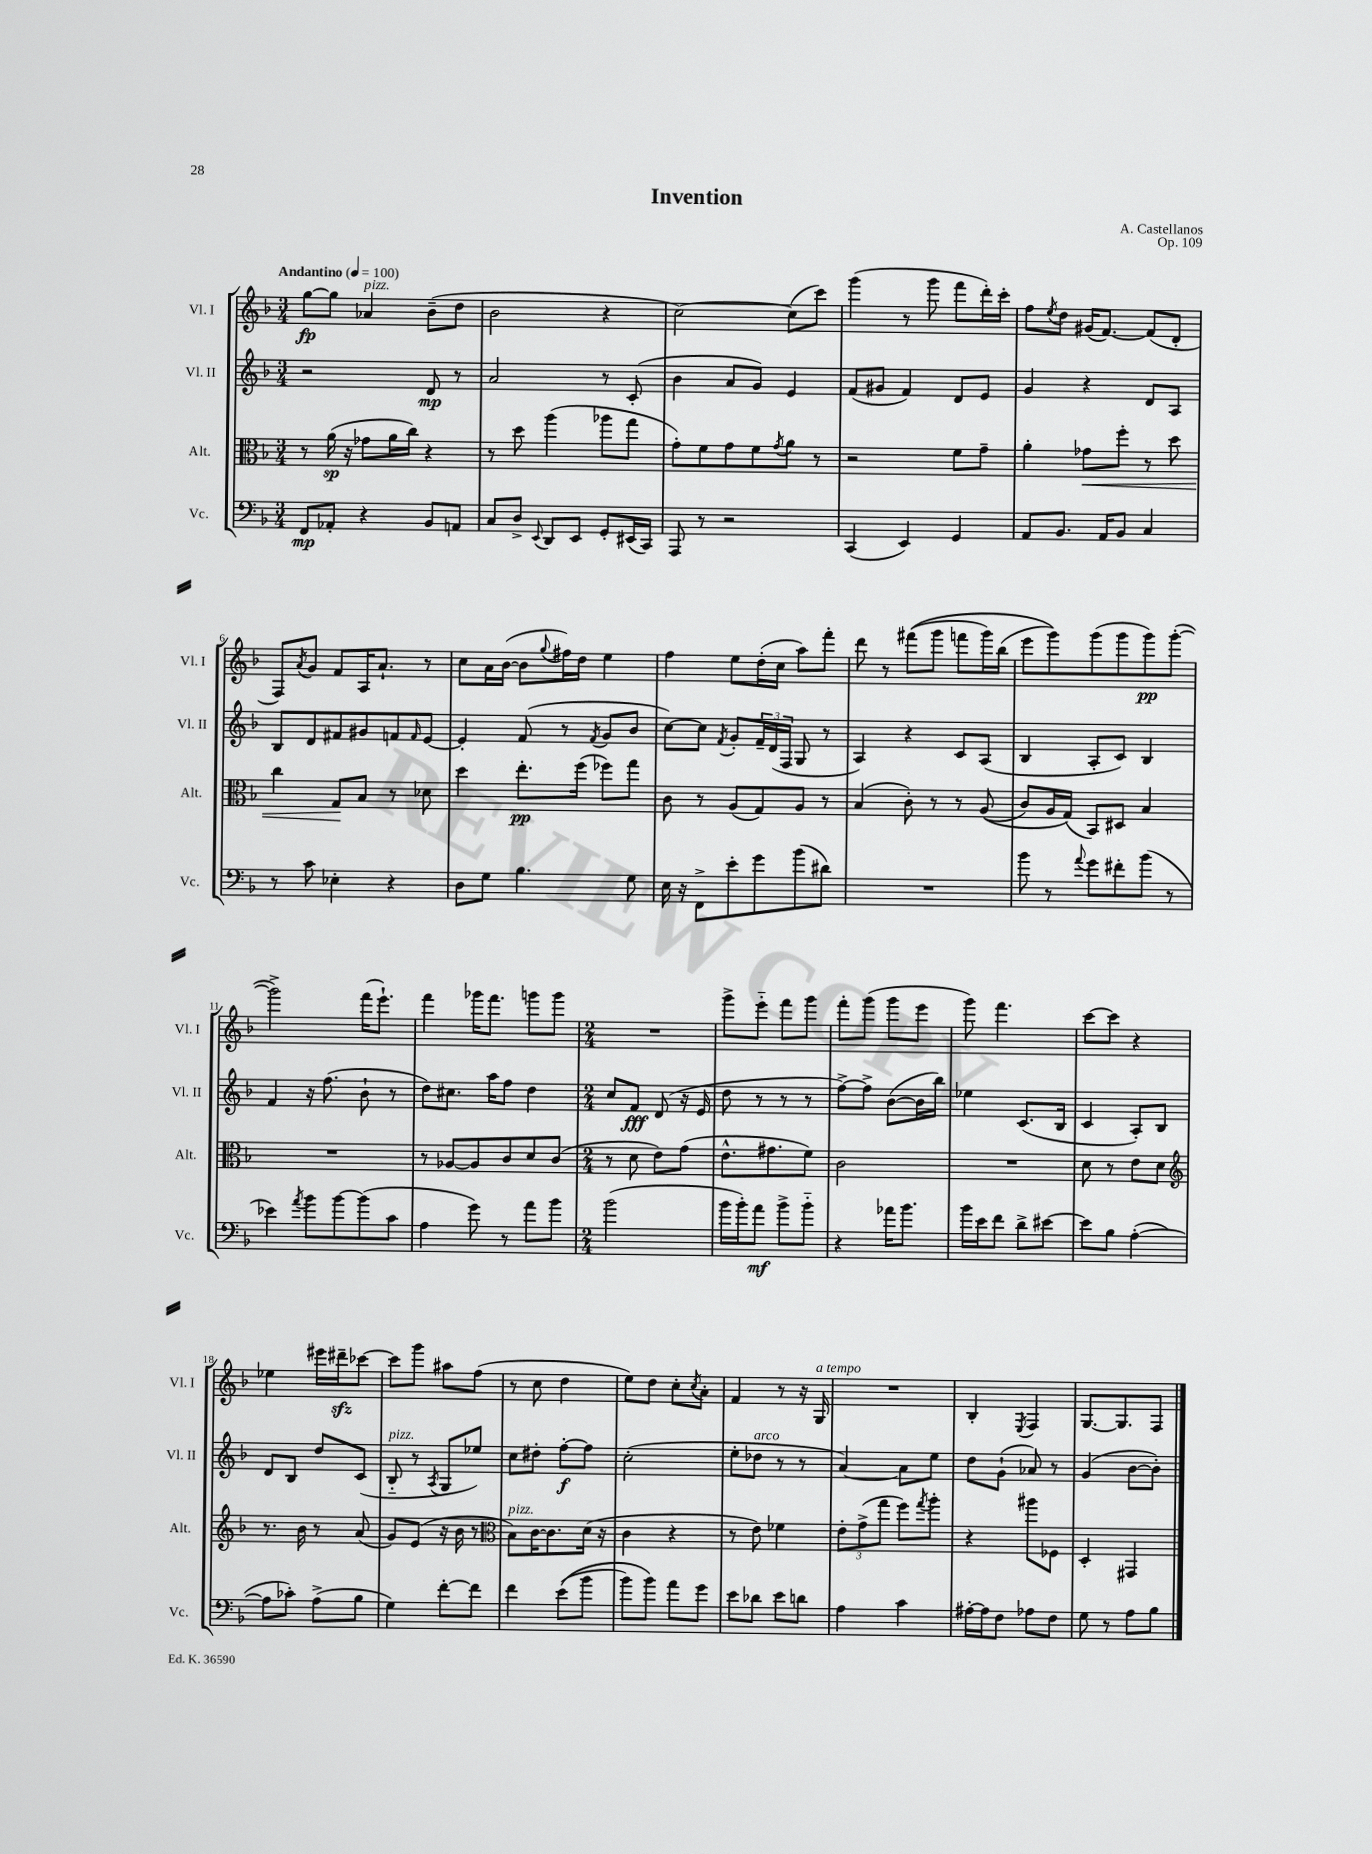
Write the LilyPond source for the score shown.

\header { title = "Invention" composer = "A. Castellanos" opus = "Op. 109" }
<<
\new StaffGroup <<
\new Staff = "s0" \with { instrumentName = "Vl. I" shortInstrumentName = "Vl. I" } {
    \clef treble \key f \major \numericTimeSignature \time 3/4 \tempo "Andantino" 4 = 100
    g''8~\fp g''8 aes'4^\markup { \italic "pizz." } bes'8--( d''8 |
    bes'2 r4 |
    c''2~) c''8( c'''8) |
    g'''4( r8 g'''8 f'''8 d'''16-.) c'''16-. |
    f''8 \acciaccatura { e''8 } d''8 gis'16( f'8.~) f'8( d'8-. |
    f8) \acciaccatura { a'8 } g'8 f'8 a16 a'8.-! r8 |
    c''8 a'16 bes'16~( bes'8 \appoggiatura { g''8 } fis''16) d''16 e''4 |
    f''4 e''8 d''16-.( c''16 a''8) f'''8-. |
    d'''8 r8 fis'''8(\( g'''8 f'''8 g'''16) bes''16( |
    e'''8 g'''8)\) g'''8( g'''8 g'''8\pp) g'''8~-.( |
    g'''2->) f'''16( e'''8.-!) |
    f'''4 ges'''16 f'''8. g'''8 g'''8 |
    \numericTimeSignature \time 2/4 R2 |
    g'''8-> e'''8-_ f'''8 g'''8 |
    f'''8-. g'''8( g'''8 e'''8 |
    g'''8) f'''4. |
    c'''8~ c'''8 r4 |
    ees''4 eis'''16 dis'''16--\sfz ces'''8~ |
    ces'''8 g'''8 ais''8 f''8( |
    r8 c''8 d''4 |
    e''8) d''8 c''8-. \acciaccatura { c''8 } a'8-. |
    f'4 r8 r16 g16^\markup { \italic "a tempo" } |
    R2 |
    bes4-. \acciaccatura { e8 } f4 |
    g8.~ g8. f8 \bar "|." |
}
\new Staff = "s1" \with { instrumentName = "Vl. II" shortInstrumentName = "Vl. II" } {
    \clef treble \key f \major \numericTimeSignature \time 3/4
    r2 d'8\mp r8 |
    a'2 r8 c'8-.( |
    bes'4 a'8 g'8) e'4 |
    f'8( gis'8 f'4) d'8 e'8 |
    g'4 r4 d'8 a8 |
    bes8 d'8 fis'8 gis'8 f'8 \grace { f'16 } e'8~ |
    e'4-. f'8( r8 \acciaccatura { f'8 } g'8 bes'8 |
    c''8~) c''8 \acciaccatura { f'8 } g'8-. \tuplet 3/2 { f'16-- d'16( f16 } g8 r8 |
    a4) r4 c'8 a8( |
    bes4 a8-. c'8) bes4 |
    f'4 r16 f''8.( bes'8-! r8 |
    d''8) cis''8. a''16 f''8 d''4 |
    \numericTimeSignature \time 2/4 c''8 f'8\fff d'8( r16 e'16 |
    d''8 r8 r8 r8 |
    f''8~->) f''8-> bes'8~( bes'16 bes''16) |
    ees''4 c'8.( bes16 |
    c'4 a8-.) bes8 |
    d'8 bes8 d''8 c'8( |
    bes8-_^\markup { \italic "pizz." } r8 \acciaccatura { a8 } g8 ees''8) |
    c''8 dis''8-. f''8~-.\f f''8 |
    c''2-.( |
    e''8-. des''8^\markup { \italic "arco" } r8 r8 |
    a'4~) a'8 e''8 |
    d''8 g'8-!( aes'8) r8 |
    g'4( bes'8~ bes'8-.) \bar "|." |
}
\new Staff = "s2" \with { instrumentName = "Alt." shortInstrumentName = "Alt." } {
    \clef alto \key f \major \numericTimeSignature \time 3/4
    r8 a'16\sp( r16 ges'8 a'16 c''16) r4 |
    r8 d''8 a''4( aes''8 g''8 |
    g'8-.) f'8 g'8 f'8 \acciaccatura { g'8 } a'8 r8 |
    r2 f'8 g'8-- |
    a'4-. ges'8\< f''8-. r8 d''8 |
    c''4 g8\! bes8 r8 des'8 |
    d''4 e''8.-.\pp f''16( fes''8) g''8 |
    c'8 r8 a8( g8) a8 r8 |
    bes4( c'8-.) r8 r8 a8(\( |
    c'8) a16 g16(\) bes,8) dis8 bes4 |
    R2. |
    r8 aes8~ aes8 c'8 d'8 c'8( |
    \numericTimeSignature \time 2/4 r8 d'8 e'8) g'8( |
    e'8.-^ gis'8. f'8) |
    c'2 |
    R2 |
    d'8 r8 e'8 d'8 |
    \clef treble r8. bes'16 r8 a'8( |
    g'8) e'8( r16 bes'16 r8 |
    \clef alto bes8^\markup { \italic "pizz." }) c'16~ c'8. d'16( r16 |
    c'4 r4 |
    r8 e'8) fes'4 |
    \tuplet 3/2 { e'8-. g'8->( g''8 } f''8) \acciaccatura { g''8 } a''8-. |
    r4 ais''8 fes8 |
    d4-. gis,4 \bar "|." |
}
\new Staff = "s3" \with { instrumentName = "Vc." shortInstrumentName = "Vc." } {
    \clef bass \key f \major \numericTimeSignature \time 3/4
    f,8\mp aes,8-. r4 bes,8 a,8 |
    c8 d8-> \appoggiatura { e,8 } d,8 e,8 g,8-. eis,16( c,16) |
    a,,8 r8 r2 |
    c,4( e,4) g,4 |
    a,8 bes,8. a,16 bes,8 c4 |
    r8 c'8 ees4-. r4 |
    d8 g8 bes4. g8 |
    e16 r16 f,8-> e'8-. g'8 bes'8( dis'8) |
    R2. |
    bes'8 r8 \appoggiatura { a'8 } g'8 fis'8-. bes'8( r8 |
    ees'4) \acciaccatura { a'8 } bes'8 bes'8~ bes'8( c'8 |
    a4 g'8) r8 a'8 bes'8 |
    \numericTimeSignature \time 2/4 bes'2( |
    bes'16 bes'16-.) a'8\mf bes'8-> bes'8-_ |
    r4 aes'16 bes'8. |
    bes'16 e'16 f'8 d'8-> eis'8~ |
    eis'8 bes8 a4~-.( |
    a8 ces'8-.) a8->( bes8 |
    g4) f'8~-. f'8 |
    f'4 e'8(\( bes'8 |
    bes'8) bes'8\) a'8 g'8 |
    e'8 des'8 e'8 d'8 |
    a4 c'4 |
    ais16~-. ais16 f8 aes8 f8 |
    g8 r8 a8 bes8 \bar "|." |
}
>>
>>
